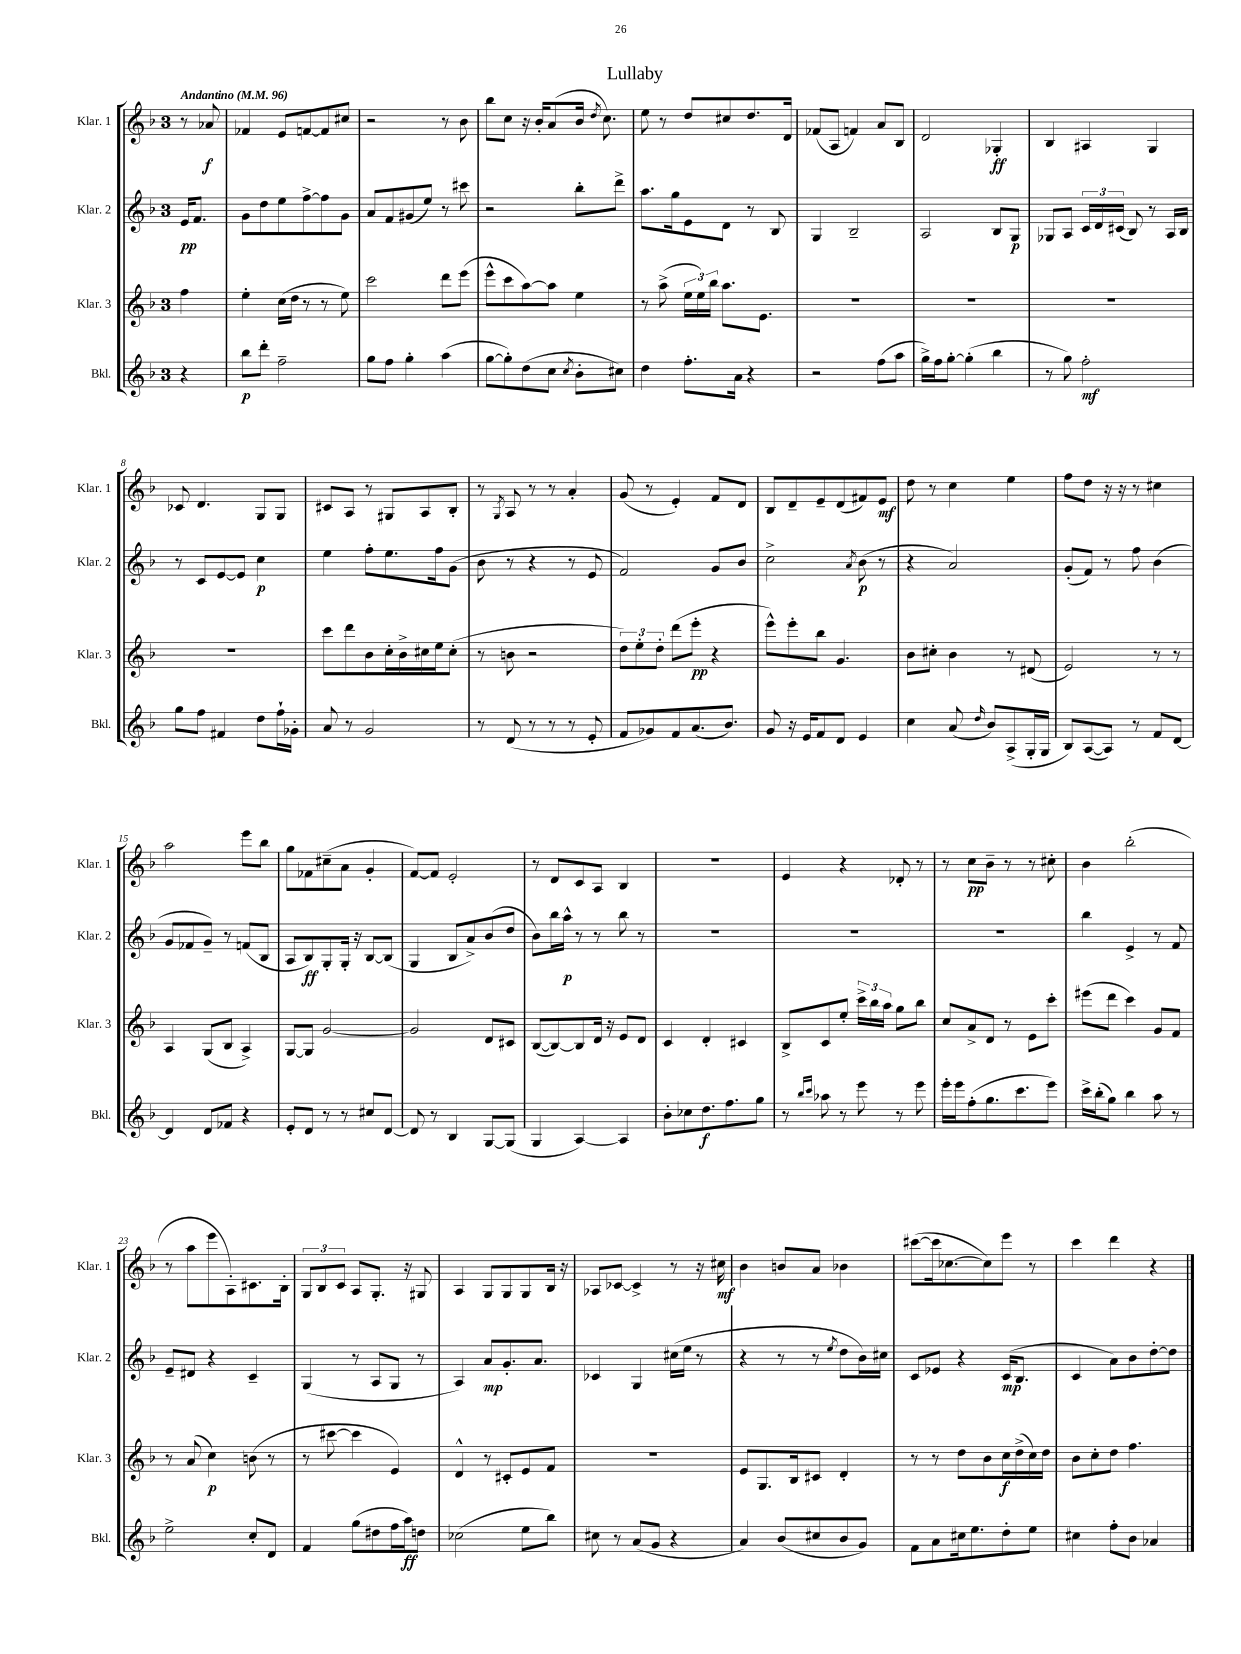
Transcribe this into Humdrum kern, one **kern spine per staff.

**kern	**kern	**kern	**kern
*staff4	*staff3	*staff2	*staff1
*clefG2	*clefG2	*clefG2	*clefG2
*k[b-]	*k[b-]	*k[b-]	*k[b-]
*M3/4	*M3/4	*M3/4	*M3/4
*MM96	*MM96	*MM96	*MM96
4r	4ff	16e	8r
.	.	8.f	.
.	.	.	8a-
=	=	=	=
8bb-	4ee'	8g	4f-
8ddd'	.	8dd	.
2ff~	(16cc	8ee	8e
.	16dd	.	.
.	8r	[8ff^	[8f
.	8r	8ff]	8f]
.	8ee)	8g	8cc#
=	=	=	=
8gg	2ccc	8a	2r
8ff	.	8f	.
4gg'	.	(8g#	.
.	.	8ee)	.
(4aa	8ddd	8r	8r
.	(8eee	8ccc#	8b-
=	=	=	=
[8gg	8eee^^	2r	8bb-
8gg'])	8ccc	.	8cc
(8dd	[8aa)	.	16r
.	.	.	16b-'
8cc	8aa]	.	(8a
8qcc	.	.	.
8b-'	4ee	8bb-'	16b-
.	.	.	8qdd
.	.	.	8.cc)
8cc#)	.	8ddd^	.
=	=	=	=
4dd	8r	8.aa	8ee
.	(8aa^	.	8r
.	.	16gg	.
8.ff'	24ee	8e	8dd
.	24ee)	.	.
.	24bb-	.	.
.	8.aa	8d	8cc#
16a	.	.	.
4r	.	8r	8.dd
.	8.e	.	.
.	.	8B-	.
.	.	.	16d
=	=	=	=
2r	2.r	4G	(8f-
.	.	.	8A
.	.	2B-~	4f)
(8ff	.	.	8a
8aa	.	.	8B-
=	=	=	=
16gg^)	2.r	2A	2d
16ff	.	.	.
[8gg'	.	.	.
(4gg']	.	.	.
4bb-	.	8B-	4G-'
.	.	8G	.
=	=	=	=
8r	2.r	8G-	4B-
8gg)	.	8A	.
2ff'	.	24c	4A#
.	.	24d	.
.	.	(24c#	.
.	.	8B-)	.
.	.	8r	4G
.	.	16A	.
.	.	16B-	.
=	=	=	=
8gg	2.r	8r	8c-
8ff	.	8c	4.d
4f#	.	[8e	.
.	.	8e]	.
8dd	.	4cc	8G
16ff`	.	.	8G
16g-'	.	.	.
=	=	=	=
8a	8ccc	4ee	8c#
8r	8ddd	.	8A
2g	8b-	8ff'	8r
.	16cc'	8.ee	8G#
.	16b-^	.	.
.	16cc#	.	8A
.	16ee	16ff	.
.	(8cc#'	(8g	8B-'
=	=	=	=
8r	8r	8b-	8r
.	.	.	8qG
(8d	8b	8r	8A
8r	2r	4r	8r
8r	.	.	8r
8r	.	8r	4a'
8e'	.	8e	.
=	=	=	=
8f	12dd)	2f)	(8g
.	12ee'	.	.
8g-)	.	.	8r
.	12dd'	.	.
8f	(8ddd	.	4e')
(8.a	8eee'	.	.
.	4r	8g	8f
8.b-)	.	.	.
.	.	8b-	8d
=	=	=	=
8g	8eee^^)	2cc^	8B-
16r	8eee'	.	8d~
16e	.	.	.
8f	8bb-	.	8e~
8d	4.g	.	(8d
.	.	8qa	.
4e	.	(8b-	8f#)
.	.	8r	8e
=	=	=	=
4cc	8b-	4r	8dd
.	8cc#'	.	8r
(8a	4b-	2a)	4cc
16qqdd	.	.	.
8b-)	.	.	.
(8A^	8r	.	4ee
16G'	(8d#	.	.
16G	.	.	.
=	=	=	=
8B-)	2e)	(8g'	8ff
([8A	.	8f)	8dd
8A])	.	8r	16r
.	.	.	16r
8r	.	8ff	8r
8f	8r	(4b-	4cc#
[8d	8r	.	.
=	=	=	=
4d]	4A	8g	2aa
.	.	8f-	.
8d	(8G	8g~)	.
8f-	8B-	8r	.
4r	4A^)	(8f	8eee
.	.	8B-	8bb-
=	=	=	=
8e'	[8G	8A	8gg
8d	8G]	8B-)	8f-
8r	[2g	8G'	(8cc#~
8r	.	16G'	8a
.	.	16r	.
8cc#	.	[8B-	4g'
[8d	.	(8B-]	.
=	=	=	=
8d]	2g]	4G	[8f)
8r	.	.	8f]
4B-	.	8B-	2e'
.	.	8a^)	.
[8G	8d	(8b-	.
(8G]	8c#	8dd	.
=	=	=	=
4G	([8B-	8b-)	8r
.	8B-_)	16bb-	8d
.	.	16aa^^	.
[4A)	8B-]	8r	8c
.	16d	8r	8A
.	16r	.	.
4A]	8e	8bb-	4B-
.	8d	8r	.
=	=	=	=
8b-'	4c	2.r	2.r
8cc-	.	.	.
8.dd	4d'	.	.
8.ff	.	.	.
.	4c#	.	.
8gg	.	.	.
=	=	=	=
8r	8B-^	2.r	4e
16qqbb-	.	.	.
16qqccc	.	.	.
8aa-	8c	.	.
8r	8ee'	.	4r
8eee	24ccc^	.	.
.	24bb-	.	.
.	24aa	.	.
8r	8gg	.	8d-'
8eee	8bb-	.	8r
=	=	=	=
16eee'	8cc	2.r	8r
16eee	.	.	.
(8ff'	8a^	.	8cc
8.gg	8d	.	8b-~
.	8r	.	8r
8.ccc	.	.	.
.	8e	.	8r
8eee)	8ccc'	.	8cc#'
=	=	=	=
16ccc^	(8eee#	4bb-	4b-
(16bb-'	.	.	.
8gg)	8ddd	.	.
4bb-	4ccc)	4e^	(2bb-'
8aa	8g	8r	.
8r	8f	8f	.
=	=	=	=
2ee^	8r	8e~	8r
.	(8a	8d#	8aa
.	4cc)	4r	8eee
.	.	.	8A')
8cc'	(8b	4c~	8.c#
8d	8r	.	.
.	.	.	16B-'
=	=	=	=
4f	8r	(4G	12G
.	.	.	12B-
.	[8ccc#	.	.
.	.	.	12c
(8gg	4ccc#]	8r	8A
8dd#	.	8A	8.G'
16ff	4e)	8G	.
16aa)	.	.	16r
8dd	.	8r	8G#
=	=	=	=
(2cc-	4d^^	4A)	4A
.	8r	8a	8G
.	8c#'	8.g'	8G
8ee	8e	.	8G
.	.	8.a	.
8bb-)	8f	.	16B-
.	.	.	16r
=	=	=	=
8cc#	2.r	4c-	8A-
8r	.	.	[8c-
(8a	.	4G	4c-^]
8g	.	.	.
4r	.	(16cc#	8r
.	.	16ee	.
.	.	8r	16r
.	.	.	16cc#
=	=	=	=
4a)	8e	4r	4b-
.	8.G	.	.
(8b-	.	8r	8b
.	16B-	.	.
8cc#	8c#	8r	8a
.	.	8qee	.
8b-	4d'	8dd	4b-
8g)	.	16b-)	.
.	.	16cc#	.
=	=	=	=
8f	8r	8c	([8ccc#
8a	8r	8e-	16ccc#]
.	.	.	[8.cc-
16cc#	8dd	4r	.
8.ee	.	.	.
.	8b-	.	8cc-])
8dd'	16cc	(16c	8eee
.	(16dd^	8.B-	.
8ee	16cc)	.	8r
.	16dd	.	.
=	=	=	=
4cc#	8b-	4c	4ccc
.	8cc'	.	.
8ff'	8dd	8a)	4ddd
8b-	4.ff	8b-	.
4a-	.	[8dd'	4r
.	.	8dd]	.
==	==	==	==
*-	*-	*-	*-
